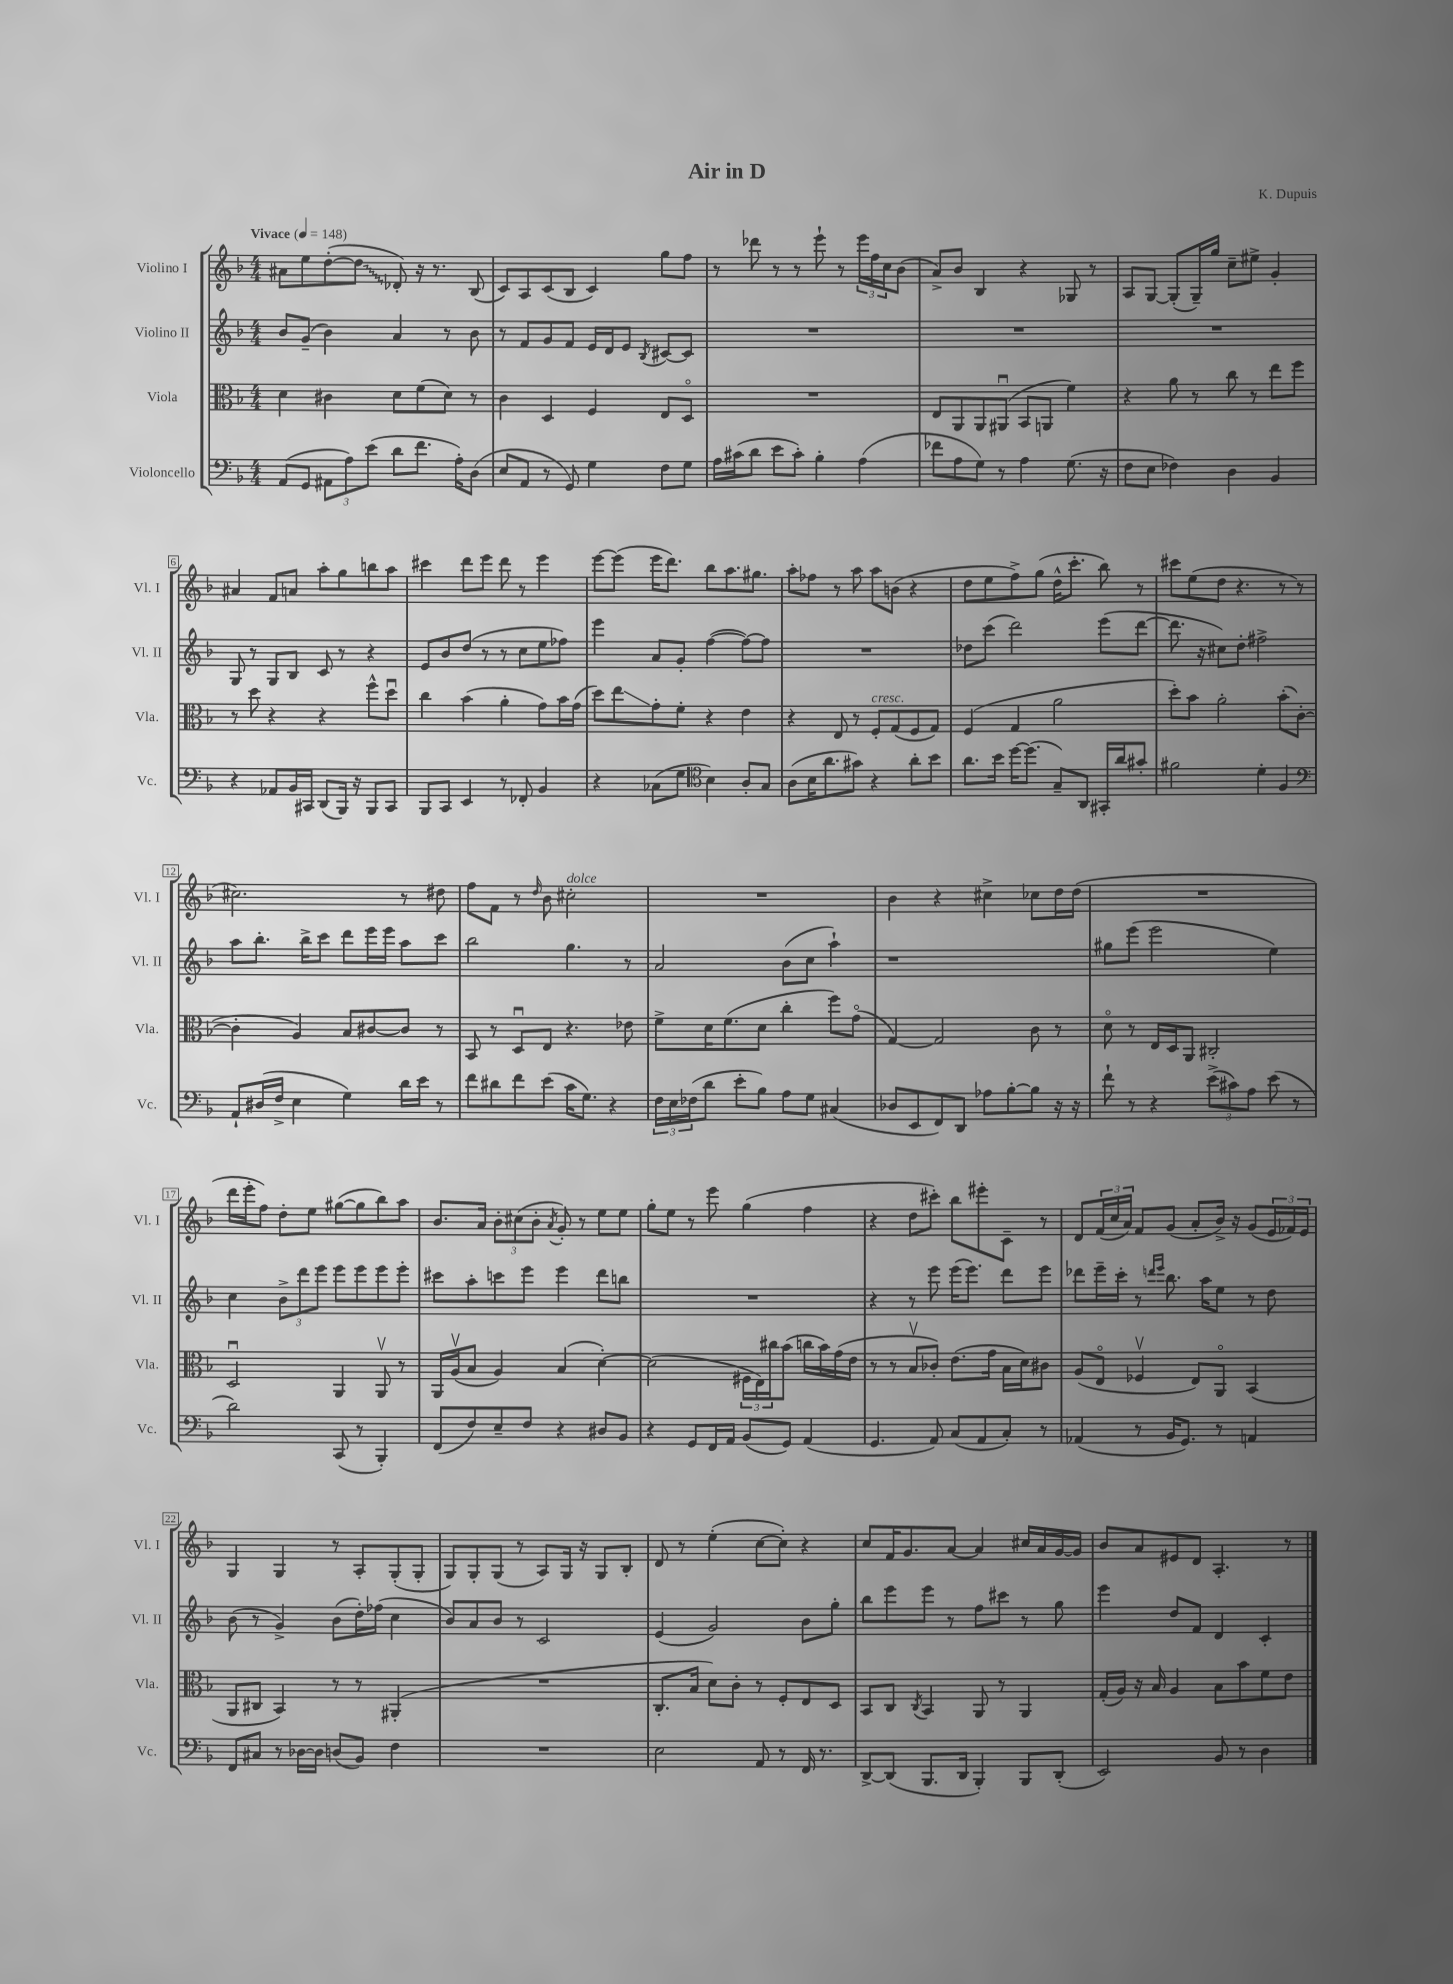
\header { title = "Air in D" composer = "K. Dupuis" }
<<
\new StaffGroup <<
\new Staff = "s0" \with { instrumentName = "Violino I" shortInstrumentName = "Vl. I" } {
    \clef treble \key f \major \numericTimeSignature \time 4/4 \tempo "Vivace" 4 = 148
    ais'8 e''8 d''8~-.( \once \override Glissando.style = #'zigzag d''8\glissando des'8-.) r16 r8. bes8( |
    c'8) a8 c'8( bes8 c'4) g''8 f''8 |
    r8 des'''8 r8 r8 e'''8-! r8 \tuplet 3/2 { e'''16 f''16 c''16 } bes'8( |
    a'8->) bes'8 bes4 r4 ges8 r8 |
    a8 g8~ g8-.( g16--) g''16 c''8-- eis''8-> g'4-. |
    ais'4 f'8 a'8 a''8-. g''8 b''8 a''8 |
    cis'''4 d'''8 e'''8 d'''8 r8 e'''4 |
    e'''8~ e'''8( e'''16 d'''8.) bes''8 a''8. gis''8. |
    a''8-. fes''8 r8 a''8 a''8 b'8( r4 |
    d''8 e''8 f''8->) g''8( d''16-^ c'''8.-. bes''8) r8 |
    cis'''8 e''8( d''8 r4. r8 r8 |
    cis''2.) r8 dis''8 |
    f''8 f'8 r8 \grace { d''16 } bes'8 cis''2-.^\markup { \italic "dolce" } |
    R1 |
    bes'4 r4 cis''4-> ces''8 d''16 d''16( |
    R1 |
    d'''16 e'''16-. f''8) d''8-. e''8 gis''8~( gis''8 bes''8) a''8 |
    bes'8. a'16 \tuplet 3/2 { bes'8-. cis''8( bes'8-. } \acciaccatura { a'8 } g'8-.) r8 e''8 e''8 |
    g''8-. e''8 r8 e'''8 g''4( f''4 |
    r4 d''8 cis'''8-.) bes''8 eis'''8-. c'8-- r8 |
    d'8 \tuplet 3/2 { f'16( c''16 a'16) } f'8 g'8( a'8-. bes'16->) r16 g'8( \tuplet 3/2 { e'16 fes'16) e'16 } |
    g4 g4 r8 a8-. g8-.( g8-. |
    g8) g8-. g8( r8 a8) g16 r16 g8 bes8-. |
    d'8 r8 e''4-.( c''8~ c''8-.) r4 |
    c''8 f'16 g'8. a'8~ a'4 cis''16 a'16 g'16~ g'16 |
    bes'8 a'8 eis'8 d'8 a4.-. r8 \bar "|." |
}
\new Staff = "s1" \with { instrumentName = "Violino II" shortInstrumentName = "Vl. II" } {
    \clef treble \key f \major \numericTimeSignature \time 4/4
    bes'8 g'8--( bes'4) a'4 r8 bes'8 |
    r8 f'8 g'8 f'8 e'16 d'16 e'8 \acciaccatura { bes8 } cis'8~ cis'8 |
    R1 |
    R1 |
    R1 |
    g8 r8 g8 bes8 c'8 r8 r4 |
    e'8 bes'8 d''8( r8 r8 c''8 e''8 fes''8) |
    e'''4 a'8 g'8-. f''4~( f''8~) f''8 |
    R1 |
    des''8 c'''8( d'''2) e'''8( d'''8~ |
    d'''8. r16 cis''8) d''8-. fis''2-> |
    a''8 bes''8.-. bes''16-> c'''8 d'''8 e'''16 e'''16 a''8 c'''8 |
    bes''2 g''4. r8 |
    a'2 bes'8( c''8 a''4-!) |
    r1 |
    gis''8 e'''8( e'''2 e''4) |
    c''4 \tuplet 3/2 { bes'8-> d'''8 e'''8 } e'''8 e'''8 e'''8 e'''8-. |
    cis'''8 a''8-. c'''8 e'''8 e'''4 d'''8 b''8 |
    R1 |
    r4 r8 e'''8 e'''16( e'''8.) d'''8 e'''8 |
    des'''8 e'''16-- c'''16-. r8 \grace { d'''16 e'''16 } bes''8. a''16 e''8 r8 d''8 |
    bes'8( r8 g'4->) bes'8( d''16-.) fes''16( c''4 |
    bes'8) a'8 bes'8 r8 c'2 |
    e'4( g'2) bes'8 g''8-. |
    bes''8 e'''8 e'''8 r8 f''8 cis'''8 r8 g''8 |
    e'''4 d''8 f'8 d'4 c'4-. \bar "|." |
}
\new Staff = "s2" \with { instrumentName = "Viola" shortInstrumentName = "Vla." } {
    \clef alto \key f \major \numericTimeSignature \time 4/4
    d'4 cis'4 d'8 f'8( d'8) r8 |
    c'4 d4 f4 e8 d8\flageolet |
    R1 |
    e8 a,8 a,8 ais,8\downbow( bes,8 a,8 f'4) |
    r4 a'8 r8 c''8 r8 e''8 f''8 |
    r8 d''8 r4 r4 f''8-^ d''8\downbow |
    c''4 bes'4( a'4-. g'8) bes'16 g'16( |
    d''8) e''8\glissando g'8-. f'8-. r4 e'4 |
    r4 e8 r8 f8-.^\markup { \italic "cresc." } g8( f8 g8) |
    f4( g4 a'2 |
    d''8-.) bes'8 a'2-. bes'8-.( c'8~-. |
    c'4-. a4) bes8 cis'8~ cis'8 r8 |
    bes,8 r8 d8\downbow e8 r4. ees'8 |
    f'8-> d'16 f'8.( d'8 c''4-. f''8) g'8\flageolet( |
    g4~) g2 c'8 r8 |
    d'8\flageolet r8 e16 d16 a,8 cis2-. |
    d2\downbow a,4 a,8\upbow r8 |
    a,16 a16\upbow( bes8 a4) bes4( d'4~-.) |
    d'2( \tuplet 3/2 { fis16 e16) cis''16 } bes'8( c''16 bes'16) g'16( e'16 |
    r8 r8 bes8\upbow ces'8-.) e'8.( g'16 bes16 d'16) cis'8 |
    a8( e8\flageolet fes4\upbow e8) a,8\flageolet bes,4( |
    a,8 cis8 bes,4) r8 r8 ais,4-.( |
    R1 |
    c8.-. bes16 d'8) c'8-. r8 f8-. e8 d8 |
    bes,8 c8 \acciaccatura { c8 } bes,4 a,8 r8 a,4 |
    g16-.( a16) r16 bes16 a4 bes8 bes'8 f'8 e'8 \bar "|." |
}
\new Staff = "s3" \with { instrumentName = "Violoncello" shortInstrumentName = "Vc." } {
    \clef bass \key f \major \numericTimeSignature \time 4/4
    a,8( g,8 \tuplet 3/2 { ais,8 a8) e'8( } d'8 f'8. a16-.) d8( |
    e8 a,8 r8 g,8) g4 f8 g8 |
    a16 cis'16( d'8 e'8 cis'8-.) bes4-. a4( |
    fes'8 a8 g8) r8 a4 g8.( r16 |
    f8 e8 fes4) d4 bes,4 |
    r4 aes,8 bes,16 cis,16 d,8( bes,,16) r16 bes,,8 cis,8 |
    bes,,8 c,8 e,4 r8 fes,8-. bes,4 |
    r4 ces8( g8 \clef tenor bes4) a8-. g8 |
    a8( bes16 a'8. gis'8) r4 a'8-. bes'8 |
    a'8. bes'16 d''16~ d''8.( g8--) a,8 gis,16-. a'16 gis'8-. |
    fis'2 d'4-. f4 |
    \clef bass a,8-! dis16( f16-> e4 g4) d'16 e'16 r8 |
    f'8 dis'8 f'8 e'8( c'16 g8.) r4 |
    \tuplet 3/2 { f16 e16 fes16( } d'8 e'8-. bes8) a8 g8 cis4( |
    des8 e,8 f,8) d,8 aes8 bes8~-. bes8 r16 r16 |
    f'8-! r8 r4 \tuplet 3/2 { e'8->( cis'8) a8 } e'8( r8 |
    d'2) c,8( r8 bes,,4-.) |
    f,8( f8) e8-- f8 r4 dis8 bes,8 |
    r4 g,8 f,16 a,16 bes,8( g,8) a,4( |
    g,4. a,8) c8( a,8 c8-.) r8 |
    aes,4( r8 bes,16 g,8.) r8 a,4 |
    f,8 cis8 r8 des16~ des16 d8( bes,8) f4 |
    R1 |
    e2 a,8 r8 f,16 r8. |
    d,8~-> d,8( bes,,8. d,16 bes,,4-.) bes,,8 d,8-.( |
    e,2) bes,8 r8 d4 \bar "|." |
}
>>
>>
\layout { \context { \Score \override BarNumber.stencil = #(make-stencil-boxer 0.1 0.3 ly:text-interface::print) } }
